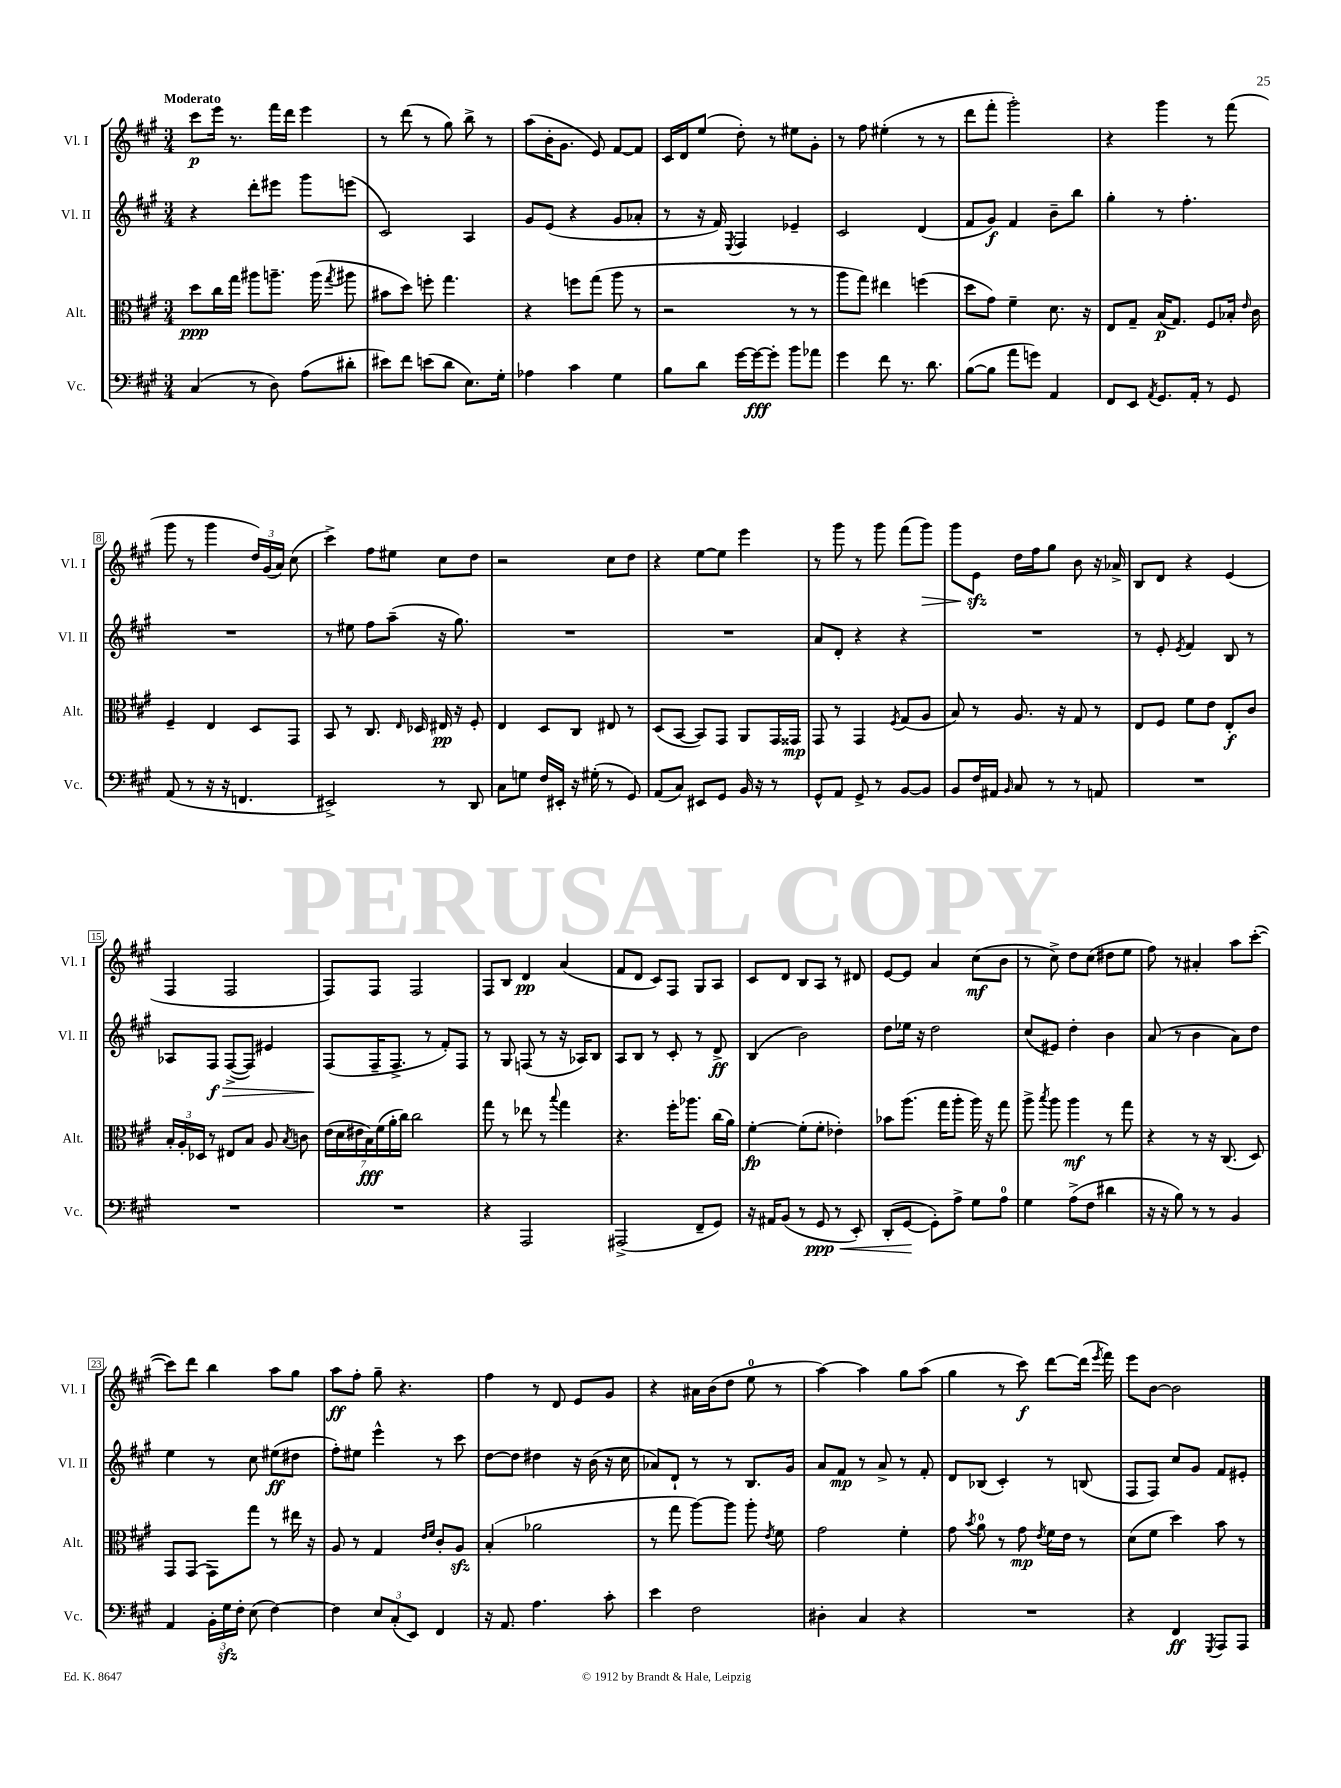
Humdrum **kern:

**kern	**kern	**kern	**kern
*staff4	*staff3	*staff2	*staff1
*clefF4	*clefC3	*clefG2	*clefG2
*k[f#c#g#]	*k[f#c#g#]	*k[f#c#g#]	*k[f#c#g#]
*M3/4	*M3/4	*M3/4	*M3/4
(4C#	8dd	4r	8ccc#
.	16cc#	.	16eee
.	16gg#	.	8.r
8r	8aa#	8ddd'	.
8D)	8.aa~	8eee#	16fff#
.	.	.	16ddd
(8A	.	8ggg#	4eee
.	(16aa	.	.
.	8qgg#	.	.
8d#'	8aa#	(8eee	.
=	=	=	=
8e#)	8b#	2c#)	8r
8f#	8dd)	.	(8ddd
(8e	8ff'	.	8r
8d	4.gg#	.	8gg#)
8.E)	.	4A	8bb^
.	.	.	8r
16G#'	.	.	.
=	=	=	=
4A-	4r	8g#	(8aa
.	.	(8e	16b'
.	.	.	8.g#
4c#	8ff	4r	.
.	(8gg#	.	8e)
4G#	8aa	8g#	[8f#
.	8r	8a-'	8f#]
=	=	=	=
8B	2r	8r	16c#
.	.	.	16d
8d	.	16r	(8ee
.	.	16f#)	.
.	.	8qE	.
[16g#	.	4F#	8dd')
16g#_	.	.	.
8g#']	.	.	8r
8b	8r	4e-~	8ee#
8a-	8r	.	8g#'
=	=	=	=
4g#	8aa	2c#	8r
.	8gg#)	.	8ff#
8f#	4ee#	.	(4ee#'
8.r	.	.	.
.	(4ff	(4d	8r
8.d	.	.	.
.	.	.	8r
=	=	=	=
([8B	8dd	8f#	8ddd
8B]	8g#)	8g#)	8fff#'
8a	4f#~	4f#	2ggg#')
8g)	.	.	.
4AA	8.d	8b~	.
.	.	8bb	.
.	16r	.	.
=	=	=	=
8FF#	8E	4gg#'	4r
8EE	8G#~	.	.
8qAA	.	.	.
8.GG#	(16B	8r	4ggg#
.	8.G#)	.	.
.	.	4.ff#'	.
16AA'	.	.	.
8r	8F#	.	8r
8GG#	16B-'	.	(8fff#
.	16qqe	.	.
.	16c#	.	.
=	=	=	=
(8AA	4F#~	2.r	8ggg#
8r	.	.	8r
16r	4E	.	4ggg#
16r	.	.	.
4.FF	.	.	.
.	8D	.	24dd)
.	.	.	(24g#
.	.	.	24a)
.	8GG#	.	(8cc#
=	=	=	=
2EE#^)	8BB	8r	4ccc#^)
.	8r	8ee#	.
.	8.C#	8ff#	8ff#
.	.	(8aa~	8ee#
.	16qqE	.	.
.	16D-	.	.
8r	16E#	16r	8cc#
.	16r	8.gg#)	.
8DD	8F#'	.	8dd
=	=	=	=
8C#	4E	2.r	2r
8G	.	.	.
16F#	8D	.	.
16EE#'	.	.	.
16r	8C#	.	.
(16G#'	.	.	.
8r	8E#	.	8cc#
8GG#)	8r	.	8dd
=	=	=	=
(8AA	(8D	2.r	4r
8C#)	[8BB	.	.
8EE#	8BB])	.	[8ee
8GG#	8GG#	.	8ee]
16BB	8AA	.	4eee
16r	.	.	.
8r	16GG#	.	.
.	16GG##	.	.
=	=	=	=
8GG#^^	8GG#	8a	8r
8AA	8r	8d'	8ggg#
8GG#^	4GG#	4r	8r
8r	.	.	8ggg#
.	8qF#	.	.
[8BB	(8G#	4r	(8fff#
8BB]	8A	.	8ggg#)
=	=	=	=
8BB	8B)	2.r	8ggg#
16F#	8r	.	8e
16AA#	.	.	.
16qqBB	.	.	.
8C#	8.A	.	16dd
.	.	.	16ff#
8r	.	.	8gg#
.	16r	.	.
8r	8G#	.	8b
8AA	8r	.	16r
.	.	.	16a-^
=	=	=	=
2.r	8E	8r	8B
.	8F#	8e'	8d
.	.	8qe	.
.	8f#	4f#	4r
.	8e	.	.
.	8E'	8B	(4e
.	8c#	8r	.
=	=	=	=
2.r	24B'	8A-	4F#
.	24A'	.	.
.	24D-	.	.
.	8r	8F#	.
.	8E#	([8F#^	2F#
.	8B	8F#])	.
.	8A	4e#	.
.	8qB	.	.
.	8c	.	.
=	=	=	=
2.r	(28e	(8F#	8F#)
.	28d	.	.
.	28e#	.	.
.	28B)	.	.
.	.	16F#~	8F#
.	(28f#	.	.
.	28a'	.	.
.	.	8.F#^	.
.	28cc#)	.	.
.	2cc#	.	2F#
.	.	8r	.
.	.	8f#')	.
.	.	8F#	.
=	=	=	=
4r	8gg#	8r	8F#
.	8r	8G#	8B
2AAA	8ee-	(8F	4d
.	8r	8r	.
.	8qqbb	.	.
.	4gg#	16r	(4a
.	.	16A-)	.
.	.	8B	.
=	=	=	=
(2AAA#^	4.r	8A	8f#
.	.	8B	8d
.	.	8r	8c#)
.	16ff#'	8c#'	8F#
.	8.aa-	.	.
8FF#~	.	8r	8G#
8GG#)	(16cc#	8d^	8A
.	16a)	.	.
=	=	=	=
16r	[4f#'	(4B	8c#
16AA#	.	.	.
(8BB	.	.	8d
8r	(8f#']	2b)	8B
8GG#	8f#'	.	8A
8r	4e-')	.	8r
8EE')	.	.	8d#
=	=	=	=
(8DD'	8b-	8dd	[8e
[8GG#	(8.aa	16ee-	8e]
.	.	16r	.
8GG#'])	.	2dd	4a
.	16gg#	.	.
8A^	8aa'	.	.
8G#	16aa)	.	(8cc#
.	16r	.	.
8A	8gg#	.	8b
=	=	=	=
4G#	8aa^	(8cc#	8r
.	8qbb	.	.
.	8aa	8e#)	8cc#^)
(8A^	4aa	4dd'	8dd
8F#	.	.	(8cc#
4d#	8r	4b	8dd#
.	8gg#	.	8ee
=	=	=	=
16r	4r	(8a	8ff#)
16r	.	.	.
8B)	.	8r	8r
8r	8r	4b	4a#'
8r	16r	.	.
.	(8.C#	.	.
4BB	.	8a)	8aa
.	8D)	8dd	([8ccc#'
=	=	=	=
4AA	8GG#	4ee	8ccc#])
.	(8GG#	.	8ddd
24BB'	8GG#)	8r	4bb
24G#	.	.	.
24F#'	.	.	.
(8E	8gg#	8cc#	.
[4F#)	8r	(8ee#	8aa
.	16ee#	8dd#	8gg#
.	16r	.	.
=	=	=	=
4F#]	8A	8ff#')	8aa
.	8r	8ee#	8ff#'
12E	4G#	4eee^^	8gg#~
(12C#'	.	.	.
.	.	.	4.r
12EE)	.	.	.
.	16qqe	.	.
.	16qqf#	.	.
4FF#	8c#'	8r	.
.	8A	8ccc#	.
=	=	=	=
16r	(4B'	[8dd	4ff#
8.AA	.	.	.
.	.	8dd]	.
4.A	2a-	4dd#	8r
.	.	.	8d
.	.	16r	8e
.	.	(16b	.
8c#'	.	16r	8g#
.	.	16cc#	.
=	=	=	=
4e	8r	8a-)	4r
.	8gg#	8d`	.
2F#	[8aa)	8r	16a#
.	.	.	(16b
.	8aa]	8r	8dd
.	8aa'	8.B	8ee
.	8qe	.	.
.	8f#	.	8r
.	.	16g#	.
=	=	=	=
4D#'	2g#	8a	[4aa)
.	.	8f#	.
4C#	.	8r	4aa]
.	.	8a^	.
4r	4f#'	8r	8gg#
.	.	8f#'	(8aa
=	=	=	=
2.r	8g#	8d	4gg#
.	8qb	.	.
.	8a	(8B-	.
.	8r	4c#')	8r
.	8g#	.	8ccc#)
.	8qe	.	.
.	16f#	8r	[8ddd
.	16e	.	.
.	8r	(8B	(16ddd]
.	.	.	8qeee
.	.	.	16fff#)
=	=	=	=
4r	(8d	8F#	8eee
.	8f#	8F#)	[8b
4FF#	4dd)	8cc#	2b]
.	.	8g#	.
8qGGG#	.	.	.
8AAA	8b	8f#	.
8AAA	8r	8e#'	.
==	==	==	==
*-	*-	*-	*-
